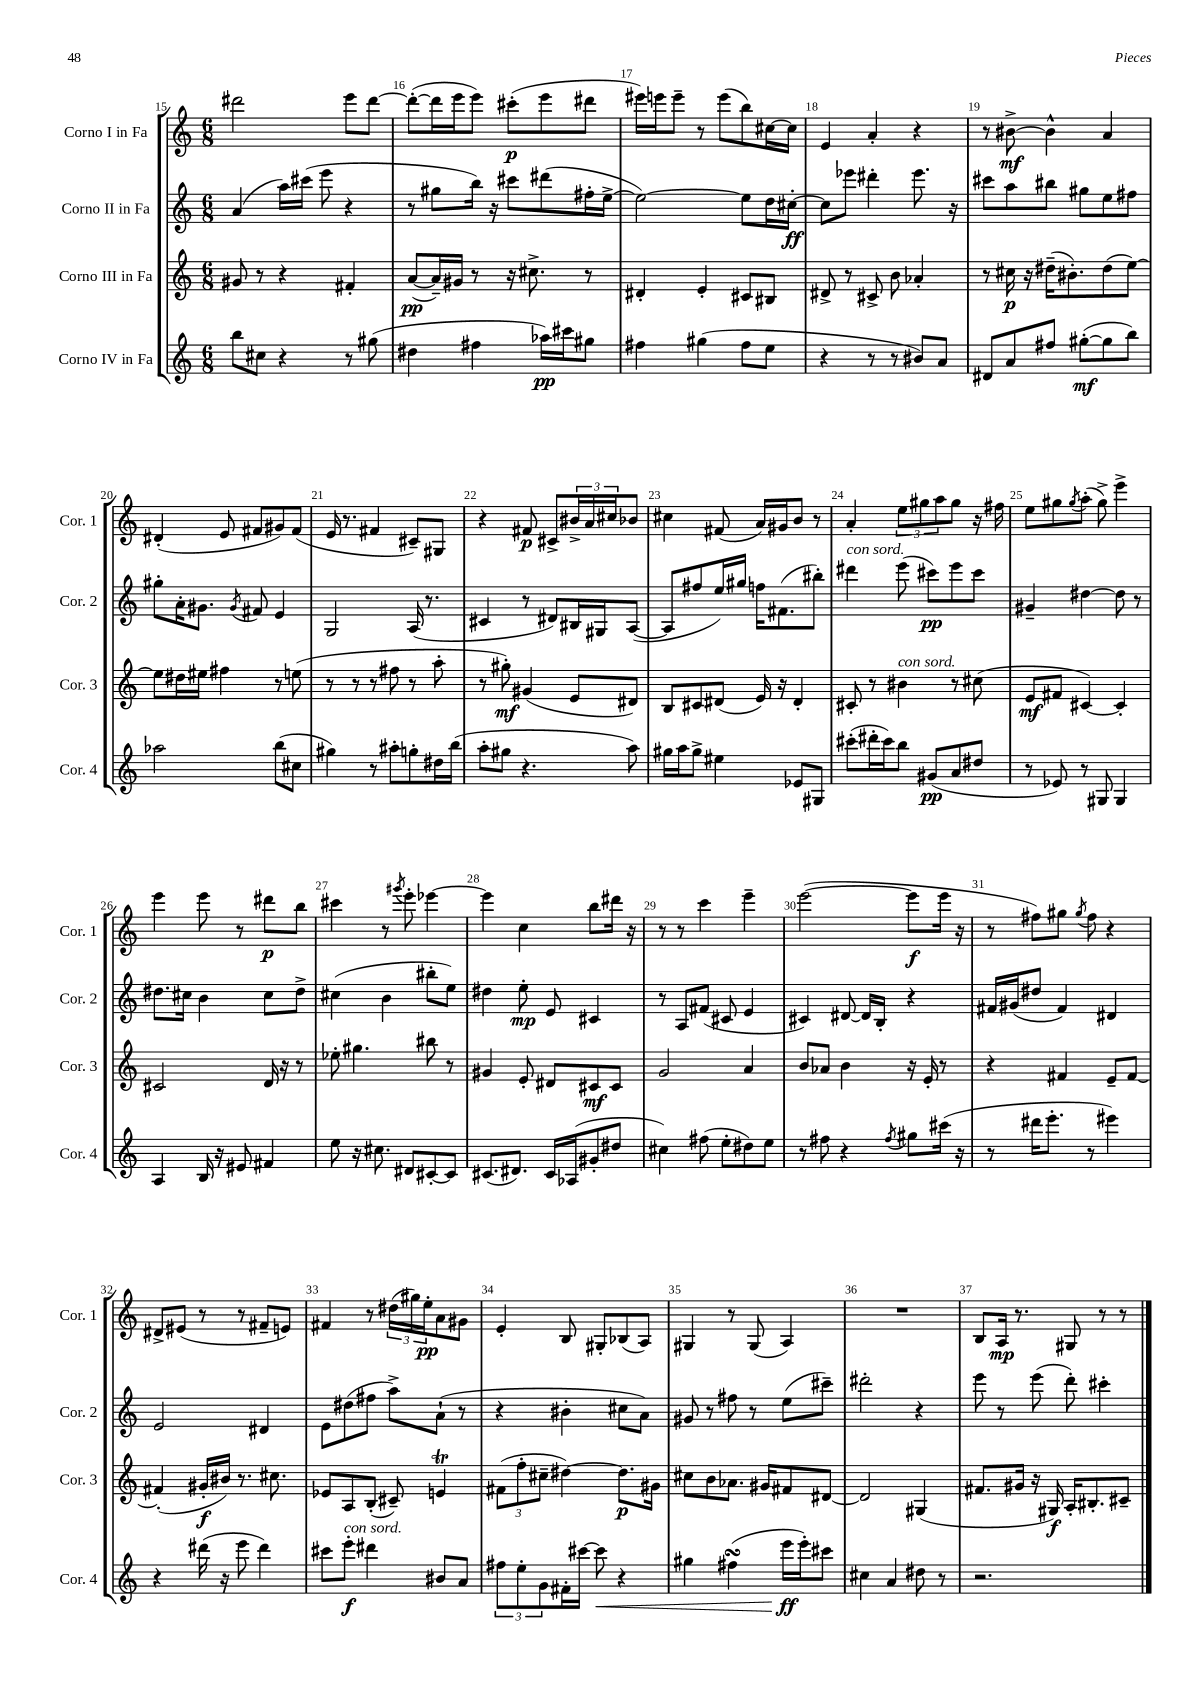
<<
\new StaffGroup <<
\new Staff = "s0" \with { instrumentName = "Corno I in Fa" shortInstrumentName = "Cor. 1" } {
    \clef treble \key c \major \numericTimeSignature \time 6/8
    dis'''2 e'''8 dis'''8~ |
    dis'''8~-.( dis'''16 e'''16 e'''8) cis'''8-.\p( e'''8 dis'''8 |
    eis'''16) e'''16 e'''8-- r8 e'''8( b''8) cis''16~ cis''16 |
    e'4 a'4-. r4 |
    r8 bis'8~->\mf bis'4-^ a'4 |
    dis'4-.( e'8 fis'8 gis'8) fis'8( |
    e'16 r8. fis'4 cis'8--) gis8 |
    r4 fis'8\p cis'8-> \tuplet 3/2 { bis'16-> a'16 cis''16 } bes'8 |
    cis''4 fis'8( a'16) gis'16 b'8 r8 |
    a'4-. \tuplet 3/2 { e''8 gis''8 a''8 } gis''8 r16 fis''16 |
    e''8 gis''8 \acciaccatura { gis''8 } a''8-.( gis''8->) e'''4-> |
    e'''4 e'''8 r8 dis'''8\p b''8 |
    cis'''4 r8 \acciaccatura { gis'''8 } e'''8-. ees'''4~ |
    ees'''4 c''4 b''8 dis'''16 r16 |
    r8 r8 c'''4 e'''4-- |
    e'''2~( e'''8\f e'''16 r16 |
    r8 fis''8) gis''8 \acciaccatura { gis''8 } fis''8 r4 |
    dis'8-> eis'8( r8 r8 fis'8-- e'8) |
    fis'4 r8 \tuplet 3/2 { dis''16( gis''16) e''16-.\pp } a'8 gis'8 |
    e'4-. b8 gis8-. bes8( a8) |
    gis4 r8 gis8( a4) |
    R2. |
    b8 a16\mp r8. gis8 r8 r8 \bar "|." |
}
\new Staff = "s1" \with { instrumentName = "Corno II in Fa" shortInstrumentName = "Cor. 2" } {
    \clef treble \key c \major \numericTimeSignature \time 6/8
    a'4( a''16) cis'''16( e'''8 r4 |
    r8 gis''8 b''16) r16 cis'''8 dis'''8( fis''16-. e''16~-> |
    e''2~) e''8 d''16 cis''16~-.\ff |
    cis''8 ees'''8 dis'''4-. ees'''8. r16 |
    cis'''8 a''8 bis''8 gis''8 e''8 fis''8 |
    gis''8-. a'16-. gis'8. \acciaccatura { gis'8 } fis'8 e'4 |
    g2 a16( r8. |
    cis'4 r8 dis'8) bis16 gis16 a8~( |
    a8 fis''8 e''16) gis''16 f''16 fis'8.( bis''8-.) |
    dis'''4^\markup { \italic "con sord." } e'''8( cis'''8\pp) e'''8 cis'''8 |
    gis'4-- dis''4~ dis''8 r8 |
    dis''8. cis''16 b'4 cis''8 dis''8-> |
    cis''4( b'4 bis''8-. e''8) |
    dis''4 e''8-.\mp e'8 cis'4 |
    r8 a8 fis'8( cis'8 e'4 |
    cis'4) dis'8~ dis'16 b16-. r4 |
    fis'16 gis'16( dis''8 fis'4) dis'4 |
    e'2 dis'4 |
    e'8 dis''8( fis''8 a''8->) a'8-!( r8 |
    r4 bis'4-. cis''8 a'8) |
    gis'8 r8 fis''8 r8 e''8( cis'''8--) |
    dis'''2-. r4 |
    e'''8 r8 e'''8( d'''8-.) cis'''4-. \bar "|." |
}
\new Staff = "s2" \with { instrumentName = "Corno III in Fa" shortInstrumentName = "Cor. 3" } {
    \clef treble \key c \major \numericTimeSignature \time 6/8
    gis'8 r8 r4 fis'4-. |
    a'8~\pp( a'16--) gis'16 r8 r16 cis''8.-> r8 |
    dis'4-. e'4-. cis'8 bis8 |
    dis'8-> r8 cis'8-> b'8 aes'4-. |
    r8 cis''16\p r16 dis''16--( bis'8.-.) dis''8( e''8~) |
    e''8 dis''16 eis''16 fis''4 r8 e''8( |
    r8 r8 r8 fis''8 r8 a''8-. |
    r8 gis''8-.\mf) gis'4( e'8 dis'8) |
    b8 cis'8 dis'8( e'16) r16 dis'4-. |
    cis'8-. r8 bis'4^\markup { \italic "con sord." } r8 cis''8( |
    e'8\mf fis'8 cis'4~) cis'4-. |
    cis'2 d'16 r16 r8 |
    ees''8-. gis''4. bis''8 r8 |
    gis'4 e'8-. dis'8 cis'8\mf cis'8 |
    g'2 a'4 |
    b'8 aes'8 b'4 r16 e'16-. r8 |
    r4 fis'4 e'8-- fis'8~ |
    fis'4-.( gis'16-.\f bis'16) r8. cis''8. |
    ees'8 a8 b8-.( cis'8--) e'4\trill |
    \tuplet 3/2 { fis'8( f''8-. cis''8-- } dis''4~) dis''8.\p gis'16 |
    cis''8 b'8 aes'8. gis'16 fis'8 dis'8~ |
    dis'2 gis4( |
    fis'8. gis'16 r16 gis16\f) a16-. bis8.-. cis'8-- \bar "|." |
}
\new Staff = "s3" \with { instrumentName = "Corno IV in Fa" shortInstrumentName = "Cor. 4" } {
    \clef treble \key c \major \numericTimeSignature \time 6/8
    b''8 cis''8 r4 r8 gis''8( |
    dis''4 fis''4 aes''16\pp) cis'''16 gis''8 |
    fis''4 gis''4( fis''8 e''8 |
    r4 r8 r8 bis'8) a'8 |
    dis'8 a'8 fis''8 gis''8~-.\mf( gis''8 b''8) |
    aes''2 b''8( cis''8 |
    gis''4) r8 ais''8-. g''8-. dis''16 b''16( |
    a''8-. gis''8 r4. a''8) |
    gis''16 a''16 gis''8-> eis''4 ees'8 gis8 |
    cis'''8-.( dis'''16-. cis'''16) b''8 gis'8\pp( a'8 dis''8 |
    r8 ees'8) r8 gis8 gis4 |
    a4 b16 r16 eis'8 fis'4 |
    e''8 r16 cis''8. dis'8 cis'8~-. cis'8 |
    cis'8.( dis'8.) cis'16 aes16( gis'8-. dis''8 |
    cis''4) fis''8( e''8-. dis''8) e''8 |
    r8 fis''8 r4 \acciaccatura { fis''8 } gis''8 cis'''16( r16 |
    r8 dis'''16 e'''8.-. r8 eis'''4) |
    r4 dis'''16( r16 e'''8 dis'''4) |
    cis'''8 e'''8-.\f^\markup { \italic "con sord." } dis'''4 bis'8 a'8 |
    \tuplet 3/2 { fis''8 e''8-. g'8 } fis'16-. cis'''16~ cis'''8\< r4 |
    gis''4 fis''4\turn( e'''16\ff\! e'''16-.) cis'''8 |
    cis''4 a'4 dis''8 r8 |
    r2. \bar "|." |
}
>>
>>
\layout { \context { \Score currentBarNumber = #15 \override BarNumber.break-visibility = ##(#f #t #t) barNumberVisibility = #all-bar-numbers-visible } }
